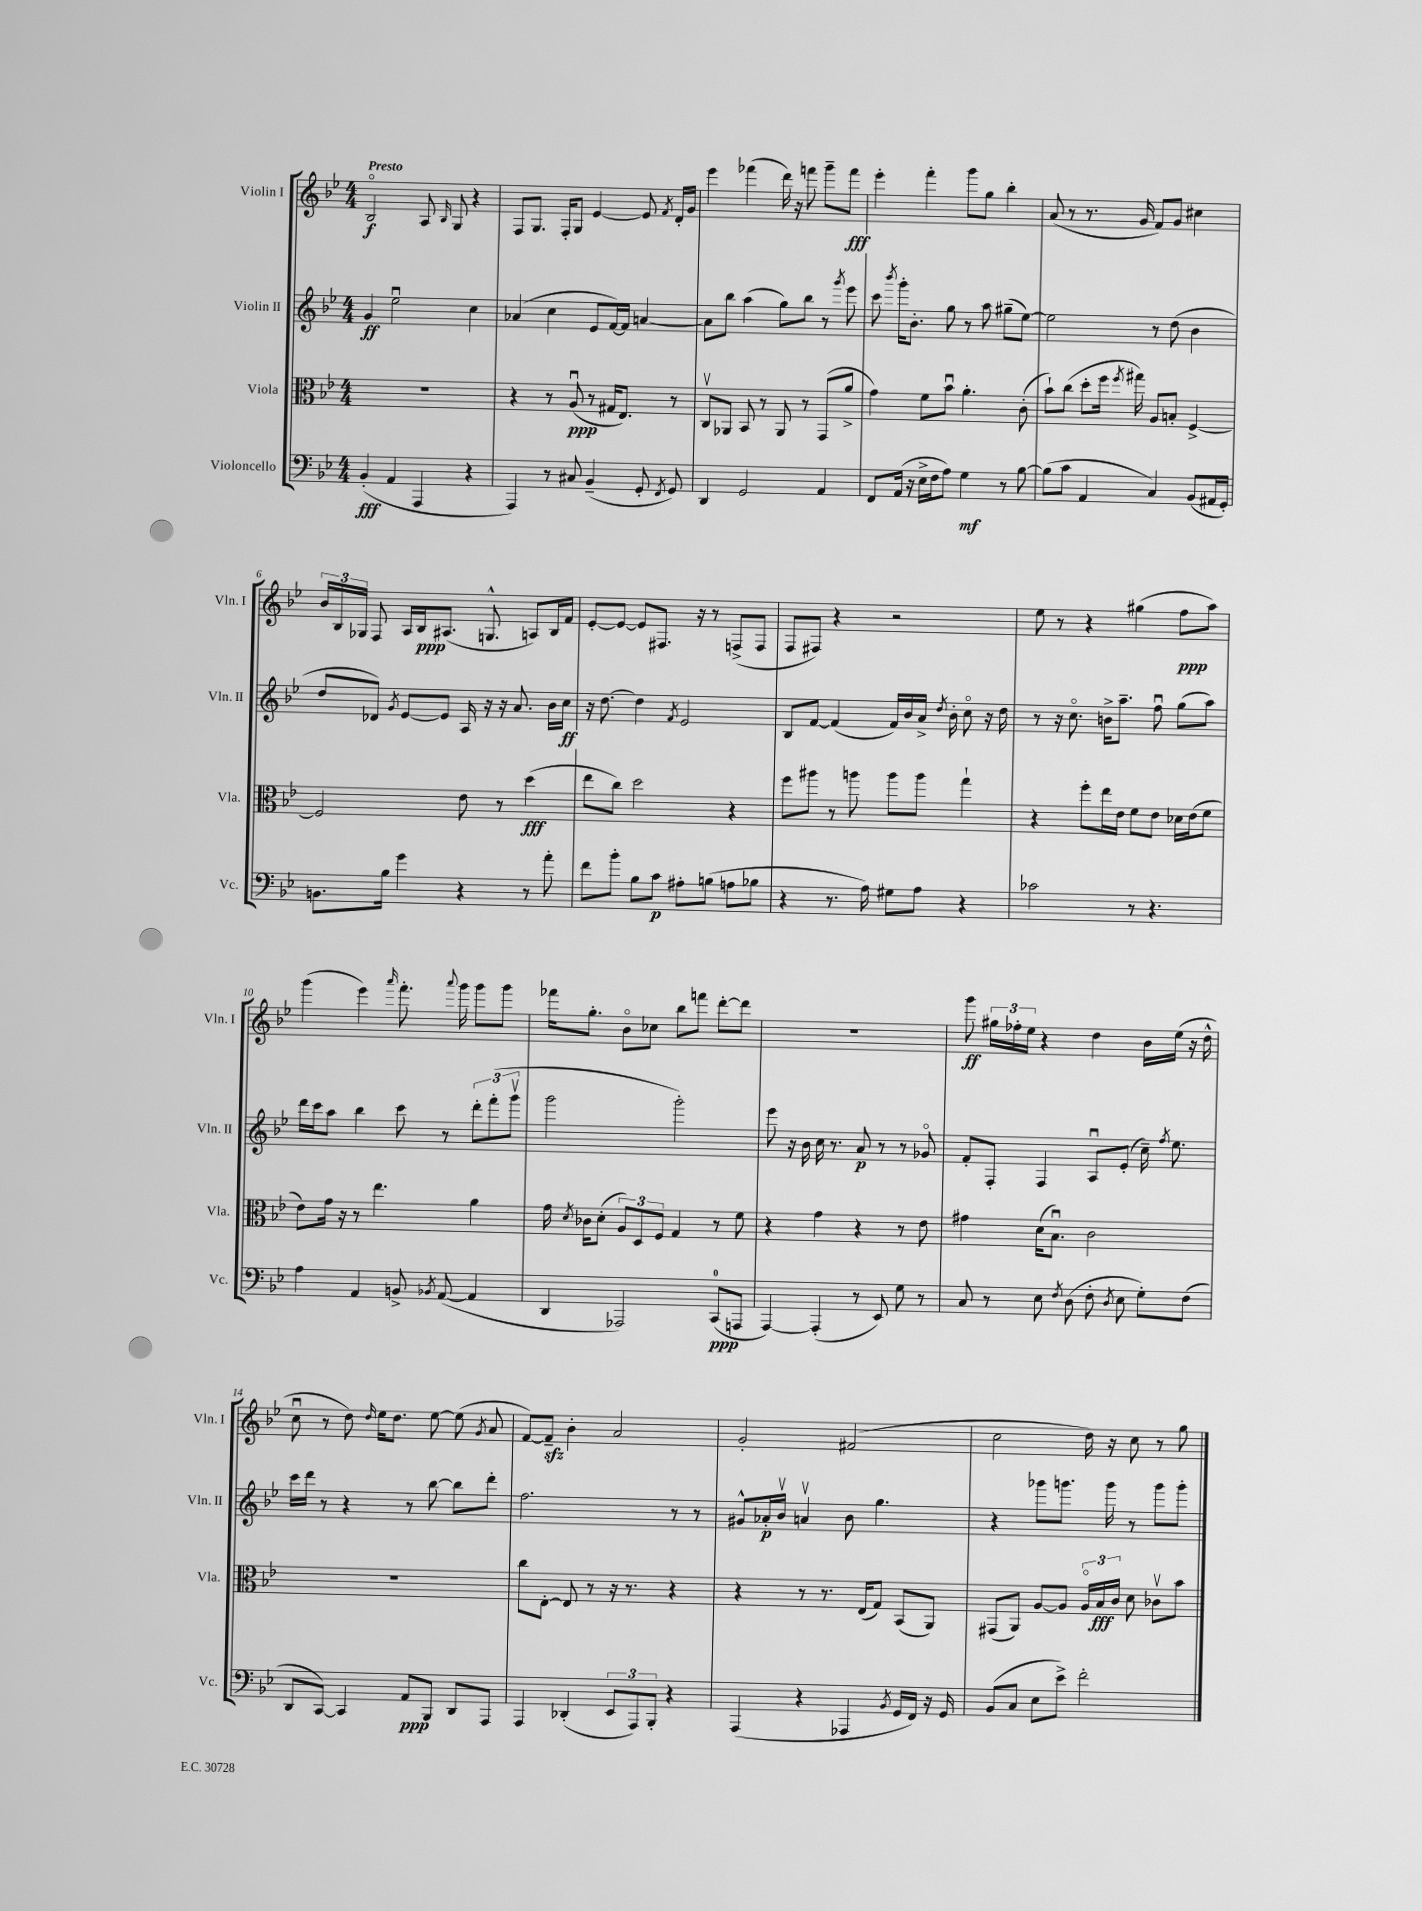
<<
\new StaffGroup <<
\new Staff = "s0" \with { instrumentName = "Violin I" shortInstrumentName = "Vln. I" } {
    \clef treble \key bes \major \numericTimeSignature \time 4/4 \tempo "Presto"
    \autoBeamOff bes2\flageolet\f a8 \grace { bes16 } g8 r4 |
    f8[ g8.] f16[-. g8] ees'4~ ees'8 \acciaccatura { f'8 } d'16[-. g'16] |
    ees'''4 fes'''4( d'''16) r16 f'''8 g'''8[-- f'''8]\fff |
    ees'''4-. f'''4-. g'''8[ g''8] bes''4-. |
    a'8( r8 r8. g'16 f'8[) g'8] cis''4 |
    \tuplet 3/2 { bes'16[ bes16 ges16] } f8 a16[ bes16\ppp ais8.]( g8.-^ a8[) bes16 f'16] |
    ees'8[~-. ees'8]~ ees'8[ fis8.] r16 r8 f8[->( f8] |
    f8[ fis8]) r4 r2 |
    ees''8 r8 r4 gis''4( f''8[\ppp a''8]) |
    g'''4( ees'''4) \grace { a'''16 } f'''8.-. \appoggiatura { a'''8 } g'''16 g'''8[ g'''8] |
    fes'''16[ g''8.]-. bes'8[\flageolet ces''8] bes''8[ f'''8] d'''8[~-. d'''8] |
    R1 |
    g'''8\ff \tuplet 3/2 { gis''16[ fes''16-. ees''16] } r4 d''4 bes'16[ ees''16]( r16 d''16-^ |
    c''8\downbow r8 d''8) \grace { d''16 } ees''16[ d''8.] ees''8~ ees''8( \acciaccatura { g'8 } a'8 |
    f'8[~) f'8]--\sfz bes'4-. a'2 |
    g'2-. fis'2( |
    c''2 d''16) r16 c''8 r8 g''8 \bar "|." |
}
\new Staff = "s1" \with { instrumentName = "Violin II" shortInstrumentName = "Vln. II" } {
    \clef treble \key bes \major \numericTimeSignature \time 4/4
    \autoBeamOff g'4\ff ees''2\downbow c''4 |
    aes'4( c''4 ees'8[ f'16~) f'16] a'4~ |
    a'8[ bes''8] a''4( g''8[) bes''8] r8 \acciaccatura { g'''8 } ees'''8 |
    c'''8 \acciaccatura { bes'''8 } g'''16[-. bes'8.]-. g''8 r8 a''8 gis''8[--( ees''8]~) |
    ees''2 r8 d''8( bes'4 |
    d''8[ des'8]) \acciaccatura { g'8 } ees'8[~ ees'8] a16 r16 r16 a'8. bes'16[ c''16]\ff |
    r16 d''8.~ d''4 \acciaccatura { f'8 } ees'2 |
    bes8[ f'8]~ f'4( f'16[) bes'16 a'16]-> \acciaccatura { d''8 } bes'16-. c''8\flageolet r16 d''16 |
    r8 r16 c''8.\flageolet b'16[-> a''8.]-- f''8\downbow g''8[( a''8]) |
    d'''16[ c'''16 a''8] bes''4 c'''8 r8 \tuplet 3/2 { d'''8[-. f'''8-.( g'''8]\upbow } |
    g'''2 g'''2-.) |
    ees'''8 r16 bes'16 c''16 r8. a'8\p r8 r8 ges'8\flageolet |
    f'8[-. f8]-. f4 a8[\downbow ees'8]-.( c''16--) \acciaccatura { f''8 } ees''8. |
    c'''16[ d'''16] r8 r4 r8 bes''8~ bes''8[ d'''8]-. |
    f''2. r8 r8 |
    gis'8[-^ aes'16-.\p bes'16]\upbow a'4\upbow bes'8 g''4. |
    r4 ges'''8[ g'''8.] g'''16 r8 g'''8[ g'''8]-. \bar "|." |
}
\new Staff = "s2" \with { instrumentName = "Viola" shortInstrumentName = "Vla." } {
    \clef alto \key bes \major \numericTimeSignature \time 4/4
    \autoBeamOff R1 |
    r4 r8 a8\downbow\ppp( r8 gis16[ ees8.]) r8 |
    c8[\upbow aes,8] bes,8 r8 aes,8 r8 g,8[( a'8]-> |
    g'4) f'8[ bes'8]\downbow a'4.-. c'8-.( |
    bes'8[-!) c''8]( d''8[-. f''16] \acciaccatura { f''8 } gis''16) a8[ b8]-. f4~-> |
    f2 ees'8 r8 d''4\fff( |
    ees''8[ c''8]) d''2 r4 |
    f''8[ ais''8] r8 a''8 a''8[ a''8] g''4-! |
    r4 f''8[-. ees''16 ees'16] f'8[ ees'8] des'16[ ees'16( f'8] |
    ees'8[) g'16] r16 r8 ees''4. a'4 |
    g'16 \acciaccatura { d'8 } ces'16[ d'8]-.( \tuplet 3/2 { a8[) d8 f8] } g4 r8 f'8 |
    r4 g'4 r4 r8 ees'8 |
    gis'4 d'16[( bes8.]\downbow) c'2 |
    R1 |
    c''8[ ees8]~-. ees8 r8 r16 r8. r4 |
    r4 r8 r8. ees16[( g8]) bes,8[( a,8]) |
    gis,8[( a,8]) a8[~ a8] \tuplet 3/2 { a16[\flageolet bes16\fff c'16] } d'8 ces'8[\upbow bes'8] \bar "|." |
}
\new Staff = "s3" \with { instrumentName = "Violoncello" shortInstrumentName = "Vc." } {
    \clef bass \key bes \major \numericTimeSignature \time 4/4
    \autoBeamOff bes,4-.\fff( a,4 a,,4 r4 |
    a,,4) r8 cis8 bes,4--( g,8-. \acciaccatura { f,8 } g,8) |
    d,4 g,2 a,4 |
    f,8[ a,16]( r16 ees16[-> f16 a8]) g4\mf r8 bes8~ |
    bes8[( c'8] a,4 c4) bes,8[( ais,16 g,16]-.) |
    b,8.[ bes16] g'4 r4 r8 a'8-. |
    f'8[ bes'8]-. bes8[ c'8]\p ais8[-. b8]( a8[ bes8] |
    r4 r8. a16) gis8[ a8] r4 |
    ces'2 r8 r4. |
    a4 a,4 b,8-> \acciaccatura { bes,8 } a,8~( a,4 |
    d,4 aes,,2) c,8[-0\ppp( a,,8] |
    a,,4~) a,,4-.( r8 ees,8) g8 r8 |
    c8 r8 ees8 \acciaccatura { f8 } d8( f8-. \acciaccatura { d8 } ees8 g8[-.) f8]( |
    d,8[ c,8]~) c,4 a,8[\ppp bes,,8] d,8[ a,,8] |
    a,,4 des,4-.( \tuplet 3/2 { ees,8[ a,,8) bes,,8]-. } r4 |
    a,,4( r4 aes,,4 \acciaccatura { bes,8 } g,16[ f,16]) r16 g,16 |
    bes,8[( c8] ees8[ ees'8]->) f'2-. \bar "|." |
}
>>
>>
